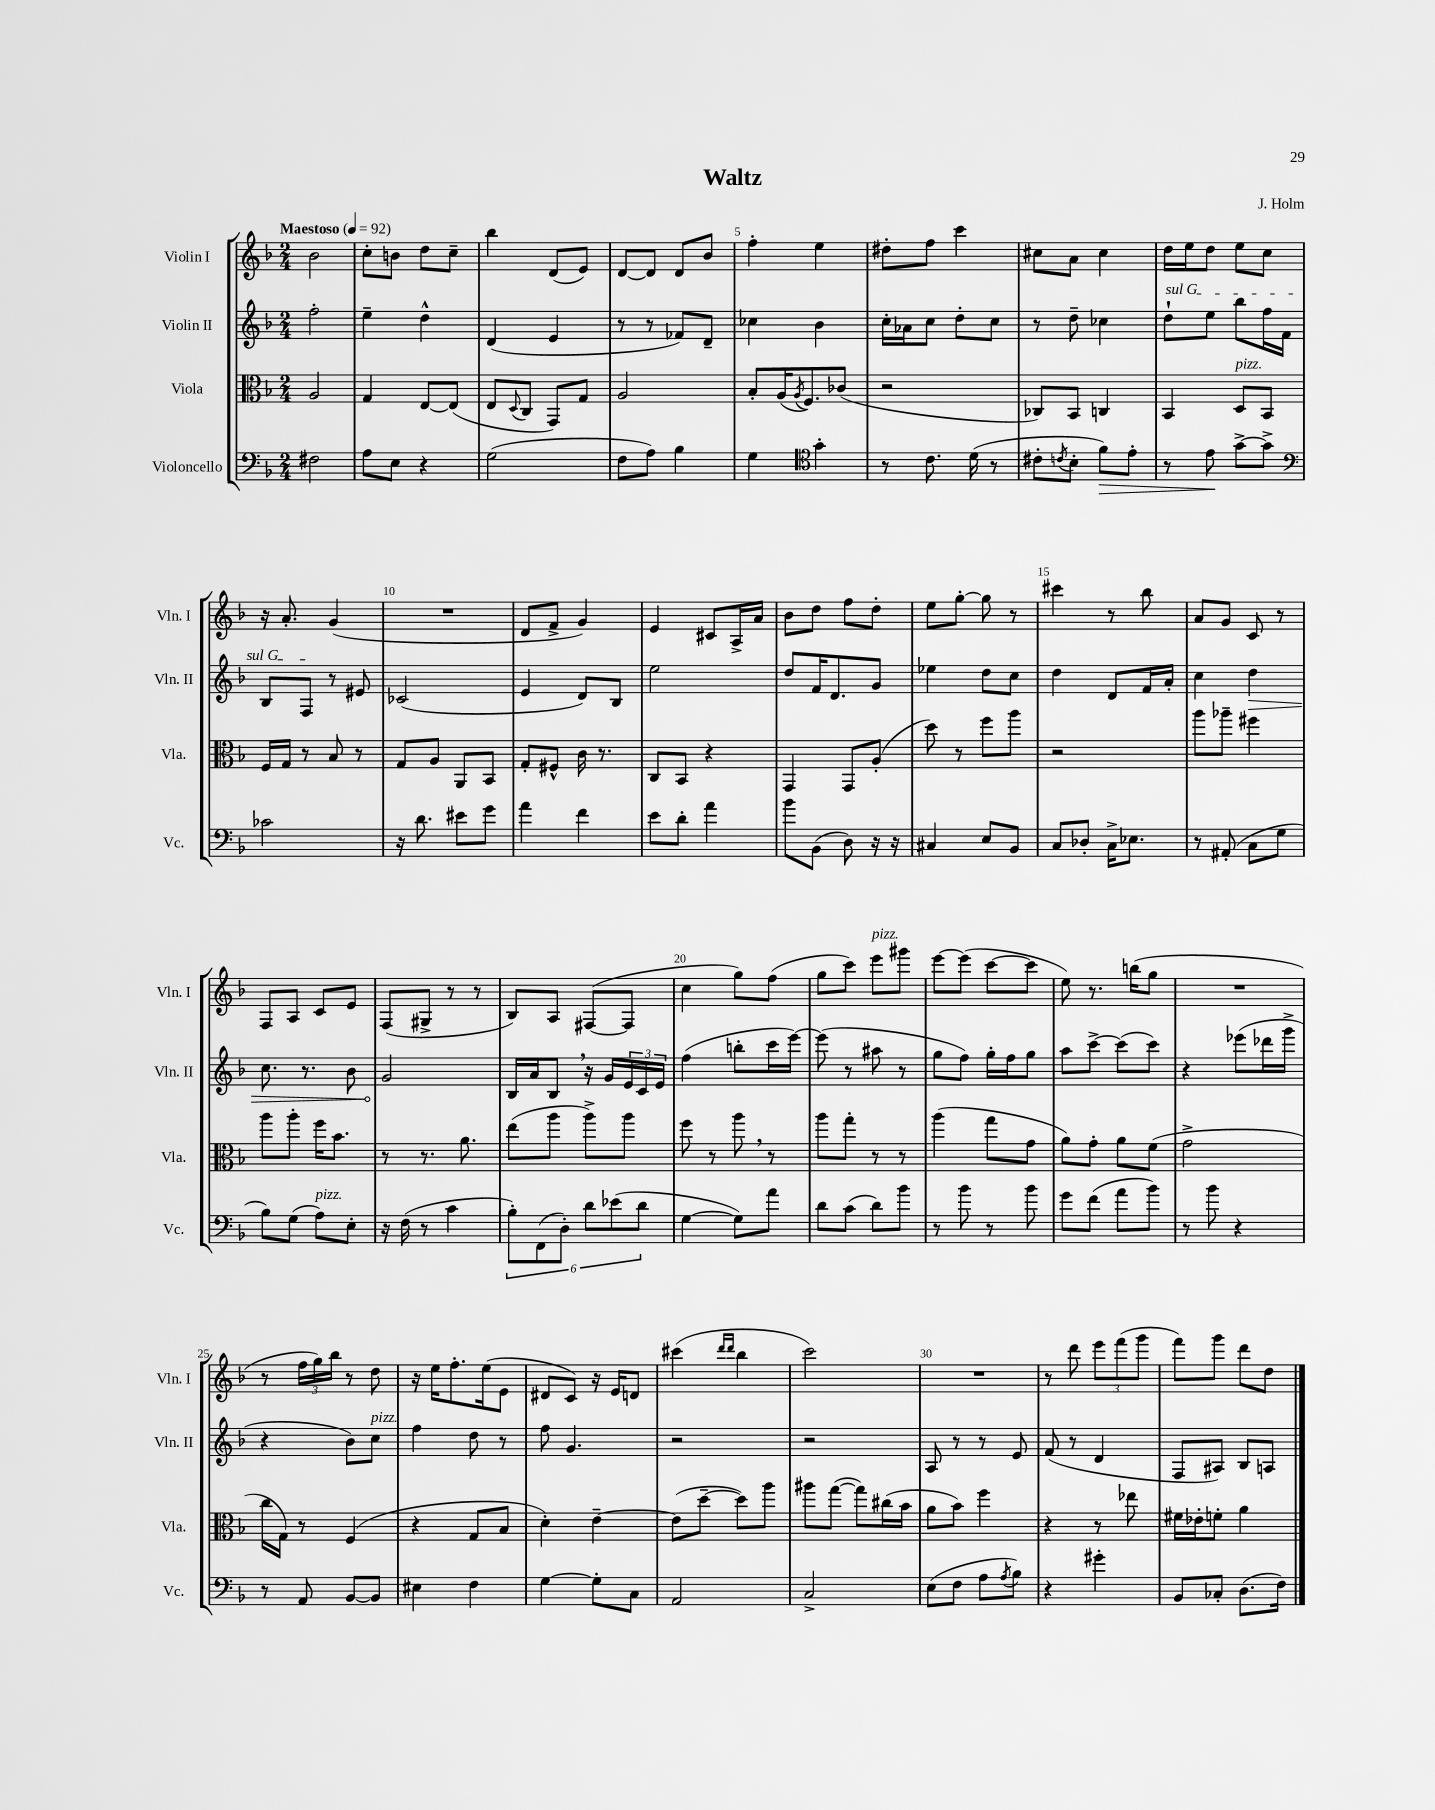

**kern	**dynam	**kern	**kern	**dynam	**kern
*part4	*part4	*part3	*part2	*part2	*part1
*staff4	*staff4	*staff3	*staff2	*staff2	*staff1
*I"Violoncello	*	*I"Viola	*I"Violin II	*	*I"Violin I
*I'Vc.	*	*I'Vla.	*I'Vln. II	*	*I'Vln. I
*clefF4	*	*clefC3	*clefG2	*	*clefG2
*k[b-]	*	*k[b-]	*k[b-]	*	*k[b-]
*M2/4	*	*M2/4	*M2/4	*	*M2/4
*MM92	*	*MM92	*MM92	*	*MM92
=1	=1	=1	=1	=1	=1
!	!	!	!	!	!LO:TX:a:B:t=Maestoso
2F#X\	.	2A/	2ff'\	.	2b-\
=2	=2	=2	=2	=2	=2
8A\L	.	4G/	4ee~\	.	8cc'\L
8E\J	.	.	.	.	8bn\J
4r	.	[8E/L	4dd^^\	.	8dd\L
.	.	(8E/J]	.	.	8cc~\J
=3	=3	=3	=3	=3	=3
(2G\	.	8E/L	(4d/	.	4bb-\
.	.	8qqD/	.	.	.
.	.	8C/J	.	.	.
.	.	8GG/L)	4e/	.	(8d/L
.	.	8G/J	.	.	8e/J)
=4	=4	=4	=4	=4	=4
8F\L	.	2A/	8r	.	[8d/L
8A\J)	.	.	8r	.	8d/J]
4B-\	.	.	8f-X/L)	.	8d/L
.	.	.	8d~/J	.	8b-/J
=5	=5	=5	=5	=5	=5
4G\	.	8B-'/L	4cc-X\	.	4ff'\
.	.	(16A/K	.	.	.
.	.	8qA/	.	.	.
.	.	8.F/)	.	.	.
*clefC4	*	*	*	*	*
4g'\	.	.	4b-\	.	4ee\
.	.	(8c-X/J	.	.	.
=6	=6	=6	=6	=6	=6
8r	.	2r	16cc'\LL	.	8dd#X'\L
.	.	.	16a-X\J	.	.
8.c\	.	.	8cc\J	.	8ff\J
.	.	.	8dd'\L	.	4ccc\
(16d\	.	.	.	.	.
8r	.	.	8cc\J	.	.
=7	=7	=7	=7	=7	=7
8c#X'\L	.	8C-X/L)	8r	.	8cc#X\L
8qcn/	.	.	.	.	.
8B-'\J	.	8BB-/J	8dd~\	.	8a\J
!	!LO:HP:b	!	!	!	!
8f\L)	>	4Cn/	4cc-X\	.	4cc#\
8e'\J	.	.	.	.	.
=8	=8	=8	=8	=8	=8
!	!	!	!LO:TX:a:i:t=sul G	!	!
8r	.	4BB-/	8dd`\L	.	16dd\LL
.	.	.	.	.	16ee\J
8e\	.	.	8ee\J	.	8dd\J
!	!	!LO:TX:a:i:t=pizz.	!	!	!
[8g^\L	]	8D/L	8bb-\L	.	8ee\L
8g^\J]	.	8BB-/J	16ff\L	.	8cc\J
.	.	.	16f\JJ	.	.
!!LO:LB:g=z
=9	=9	=9	=9	=9	=9
*clefF4	*	*	*	*	*
2c-X\	.	16F/LL	8B-/L	.	16r
.	.	16G/JJ	.	.	8.a'/
.	.	8r	8F/J	.	.
.	.	8B-/	8r	.	(4g/
.	.	8r	8e#X/	.	.
=10	=10	=10	=10	=10	=10
16r	.	8G/L	(2c-X/	.	2r
8.d\	.	.	.	.	.
.	.	8A/J	.	.	.
8e#X\L	.	8AA/L	.	.	.
8g\J	.	8BB-/J	.	.	.
=11	=11	=11	=11	=11	=11
4a\	.	8G'/L	4e/	.	8d/L
.	.	8F#X^^/J	.	.	8f^/J
4f\	.	16c\	8d/L)	.	4g/)
.	.	8.r	.	.	.
.	.	.	8B-/J	.	.
=12	=12	=12	=12	=12	=12
8e\L	.	8C/L	2ee\	.	4e/
8d'\J	.	8BB-/J	.	.	.
4a\	.	4r	.	.	8c#X/L
.	.	.	.	.	16A^/L
.	.	.	.	.	16a/JJ
=13	=13	=13	=13	=13	=13
8b-\L	.	4GG/	8dd/L	.	8b-\L
(8BB-\J	.	.	16f/K	.	8dd\J
.	.	.	8.d/	.	.
8D\)	.	8GG/L	.	.	8ff\L
16r	.	(8A'/J	8g/J	.	8dd'\J
16r	.	.	.	.	.
=14	=14	=14	=14	=14	=14
4C#X/	.	8dd\)	4ee-X\	.	8ee\L
.	.	8r	.	.	[8gg'\J
8E/L	.	8ff\L	8dd\L	.	8gg\]
8BB-/J	.	8aa\J	8cc\J	.	8r
=15	=15	=15	=15	=15	=15
8C/L	.	2r	4dd\	.	4ccc#X\
8D-X'/J	.	.	.	.	.
16C^\KL	.	.	8d/L	.	8r
8.E-X\J	.	.	.	.	.
.	.	.	16f/L	.	8bb-\
.	.	.	16a'/JJ	.	.
=16	=16	=16	=16	=16	=16
8r	.	8aa\L	4cc\	.	8a/L
(8AA#X'/	.	8aa-X~\J	.	.	8g/J
!	!	!	!	!LO:HP:b	!
8C\L	.	4ff#X\	4dd\	>	8c/
8G\J	.	.	.	.	8r
!!LO:LB:g=z
=17	=17	=17	=17	=17	=17
8B-\L)	.	8aa\L	8.cc\	.	8F/L
(8G\J	.	8aa'\J	.	.	8A/J
.	.	.	8.r	.	.
!LO:TX:a:i:t=pizz.	!	!	!	!	!
8A\L)	.	16ff\KL	.	.	8c/L
.	.	8.b-\J	.	.	.
8E'\J	.	.	8b-\	.	8e/J
=18	=18	=18	=18	=18	=18
16r	.	8r	2g/	.	(8F/L
(16F\	.	.	.	.	.
8r	.	8.r	.	.	8G#X^/J
4c\	.	.	.	.	8r
.	.	8.a\	.	.	.
.	.	.	.	.	8r
.	.	.	.	]	.
=19	=19	=19	=19	=19	=19
12B-'\L)	.	(8ee\L	16B-/LL	.	8B-/L)
.	.	.	16a/J	.	.
(12FF\	.	.	.	.	.
.	.	8aa\J	8B-,/J	.	8A/J
12D'\J)	.	.	.	.	.
12d\L	.	8aa^\L)	16r	.	([8F#X/L
.	.	.	16g/LL	.	.
(12e-X\	.	.	.	.	.
.	.	8aa\J	24e/	.	8F#/J]
12d\J	.	.	24c/	.	.
.	.	.	24e/JJ	.	.
=20	=20	=20	=20	=20	=20
[4G\	.	8ff\	(4ff\	.	4cc\
.	.	8r	.	.	.
8G\L])	.	8aa,\	8bbn'\L	.	8gg\L)
8a\J	.	8r	16ccc\L	.	(8ff\J
.	.	.	[16eee\JJ)	.	.
=21	=21	=21	=21	=21	=21
8d\L	.	8aa\L	(8eee\]	.	8gg\L
(8c\J	.	8gg'\J	8r	.	8ccc\J)
!	!	!	!	!	!LO:TX:a:i:t=pizz.
8d\L)	.	8r	8aa#X\	.	8eee\L
8b-\J	.	8r	8r	.	8ggg#X\J
=22	=22	=22	=22	=22	=22
8r	.	(4aa\	8gg\L	.	[8eee\L
8b-\	.	.	8ff\J)	.	(8eee\J]
8r	.	8gg\L	16gg'\LL	.	[8ccc\L
.	.	.	16ff\J	.	.
8b-\	.	8g\J	8gg\J	.	8ccc\J]
=23	=23	=23	=23	=23	=23
8g\L	.	8a\L)	8aa\L	.	8ee\)
(8f\J	.	8g'\J	[8ccc^\J	.	8.r
8a\L	.	8a\L	(8ccc\L]	.	.
.	.	.	.	.	(16bbn\KL
8b-\J)	.	(8f\J	8ccc\J)	.	8gg\J
=24	=24	=24	=24	=24	=24
8r	.	2g^\	4r	.	2r
8b-\	.	.	.	.	.
4r	.	.	(8eee-X\L	.	.
.	.	.	16ddd-X\L	.	.
.	.	.	16ggg^\JJ	.	.
!!LO:LB:g=z
=25	=25	=25	=25	=25	=25
8r	.	16cc\LL	4r	.	8r
.	.	16G\JJ)	.	.	.
8AA/	.	8r	.	.	24ff\LL
.	.	.	.	.	24gg\)
.	.	.	.	.	24bb-\JJ
[8BB-/L	.	(4F/	8b-\L)	.	8r
!	!	!	!LO:TX:a:i:t=pizz.	!	!
8BB-/J]	.	.	8cc\J	.	8dd\
=26	=26	=26	=26	=26	=26
4E#X\	.	4r	4ff\	.	16r
.	.	.	.	.	16ee\KL
.	.	.	.	.	8.ff'\
4F\	.	8G/L	8dd\	.	.
.	.	.	.	.	(16ee\k
.	.	8B-/J	8r	.	8e\J
=27	=27	=27	=27	=27	=27
[4G\	.	4d'\)	8ff\	.	8d#X/L
.	.	.	4.g/	.	8c/J)
8G'\L]	.	[4e~\	.	.	16r
.	.	.	.	.	16e/KL
8C\J	.	.	.	.	8dn/J
=28	=28	=28	=28	=28	=28
2AA/	.	(8e\L]	2r	.	(4ccc#X\
.	.	[8dd~\J	.	.	.
.	.	.	.	.	16qqddd/LL
.	.	.	.	.	16qqddd/JJ
.	.	8dd\L])	.	.	4bb-\
.	.	8aa\J	.	.	.
=29	=29	=29	=29	=29	=29
2C^/	.	8aa#X\L	2r	.	2ccc\)
.	.	([8gg\J	.	.	.
.	.	8gg\L])	.	.	.
.	.	(16cc#X\L	.	.	.
.	.	16b-\JJ	.	.	.
=30	=30	=30	=30	=30	=30
(8E\L	.	8a\L	8A/	.	2r
8F\J	.	8b-\J)	8r	.	.
8A\L	.	4ff\	8r	.	.
8qA/	.	.	.	.	.
8B-\J)	.	.	8e/	.	.
=31	=31	=31	=31	=31	=31
4r	.	4r	(8f/	.	8r
.	.	.	8r	.	8ddd\
4g#X'\	.	8r	4d/	.	12eee\L
.	.	.	.	.	(12fff\
.	.	8ee-X\	.	.	.
.	.	.	.	.	12ggg\J
=32	=32	=32	=32	=32	=32
8BB-/L	.	16f#X\LL	8F/L	.	8fff\L)
.	.	16e-X'\J	.	.	.
8C-X'/J	.	8fn'\J	8A#X/J)	.	8ggg\J
(8.D\L	.	4a\	8B-/L	.	8ddd\L
.	.	.	8An/J	.	8dd\J
16F\Jk)	.	.	.	.	.
==	==	==	==	==	==
*-	*-	*-	*-	*-	*-
